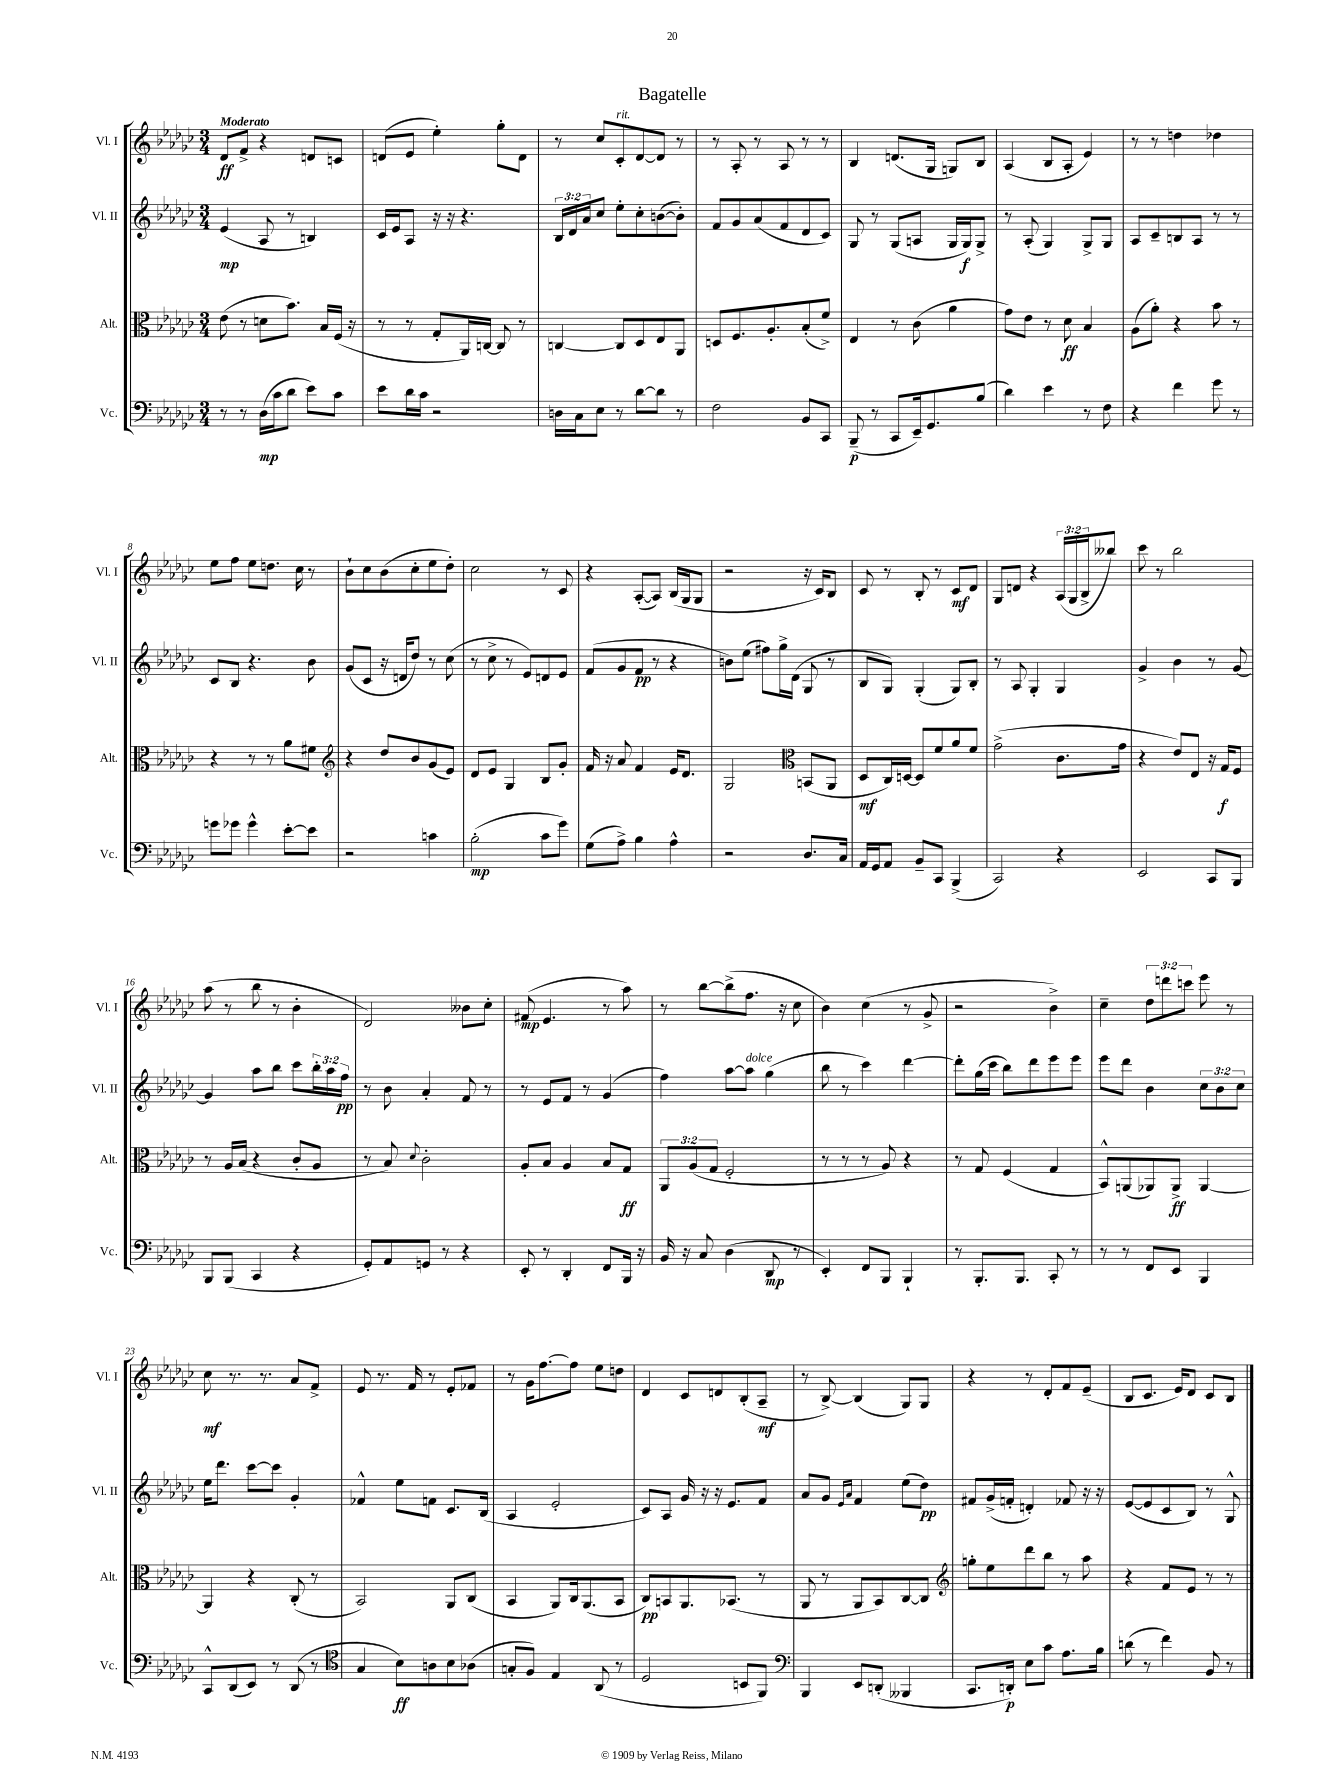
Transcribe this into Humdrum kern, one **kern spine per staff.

**kern	**kern	**kern	**kern
*staff4	*staff3	*staff2	*staff1
*clefF4	*clefC3	*clefG2	*clefG2
*k[b-e-a-d-g-c-]	*k[b-e-a-d-g-c-]	*k[b-e-a-d-g-c-]	*k[b-e-a-d-g-c-]
*M3/4	*M3/4	*M3/4	*M3/4
8r	(8e-	(4e-	8d-
8r	8r	.	8f^
(16D-	8d	8A-	4r
16c-	.	.	.
8d-	8.b-)	8r	.
8e-)	.	4B)	8d
.	16B-	.	.
8c-	(16F	.	8c
.	16r	.	.
=	=	=	=
8e-	8r	16c-	(8d
.	.	16e-	.
16d-	8r	8A-	8e-
16c-	.	.	.
2r	8G-'	16r	4ee-')
.	.	16r	.
.	16AA-)	4.r	.
.	[16C	.	.
.	8C]	.	8gg-'
.	8r	.	8d
=	=	=	=
16D	[4C	24B-	8r
.	.	24d-	.
16C-	.	.	.
.	.	24a-	.
8E-	.	8cc-	8cc-
8r	8C]	8ee-'	8c-'
[8d-	8D-	8cc-'	[8d-
8d-]	8E-	([8b	8d-]
8r	8AA-	8b'])	8r
=	=	=	=
2F	8D	8f	8r
.	8.F	8g-	8A-'
.	.	(8a-	8r
.	8.A-'	.	.
.	.	8f	8A-
8BB-	(8B-'	8d-	8r
8CC-	8f^)	8c-)	8r
=	=	=	=
(8BBB-~	4E-	8G-	4B-
8r	.	8r	.
8CC-	8r	(8G-	(8.d
16EE-~)	(8c-	8A	.
8.GG-	.	.	16G-
.	4a-	16G-	8G)
.	.	16G-)	.
(8B-	.	8G-^	8B-
=	=	=	=
4d-)	8g-)	8r	(4A-
.	8e-	(8A-'	.
4e-	8r	4G-)	8B-
.	8d-	.	8A-'
8r	4B-	8G-^	4e-)
8F	.	8G-	.
=	=	=	=
4r	(8A-	8A-	8r
.	8a-')	8c-~	8r
4f	4r	8B	4dd
.	.	8A-	.
8g-	8b-	8r	4dd-
8r	8r	8r	.
=	=	=	=
8g	4r	8c-	8ee-
8g-	.	8B-	8ff
4g-^^	8r	4.r	8ee-
.	8r	.	8.dd
[8e-'	8a-	.	.
.	.	.	16cc-
8e-]	8f#	8b-	8r
=	=	=	=
*	*clefG2	*	*
2r	4r	(8g-	8b-`
.	.	8c-	8cc-
.	8dd-	16r	(8b-
.	.	16d	.
.	8b-	8dd-)	8cc-'
4c	(8g-	8r	8ee-
.	8e-)	(8cc-	8dd-')
=	=	=	=
(2B-'	8d-	8r	2cc-
.	8e-	8cc-^	.
.	4G-	8r	.
.	.	8e-)	.
8c-	8B-	8d	8r
8g-)	8g-'	8e-	8c-
=	=	=	=
(8G-	16f	(8f	4r
.	16r	.	.
8A-^)	8a-	8g-	.
4B-	4f	8f	([8A-'
.	.	8r	8A-])
4A-^^	16e-	4r	(16B-
.	8.d-	.	16G-
.	.	.	8G-
=	=	=	=
2r	2G-	8b)	2r
.	.	(8ee-	.
.	.	8ff#)	.
.	.	16gg-^	.
.	.	(16d-	.
*	*clefC3	*	*
8.D-	(8BB	8G-	16r
.	.	.	16c-)
.	8AA-	8r	8B-
16C-	.	.	.
=	=	=	=
16AA-	8D-	8B-	8c-
16GG-	.	.	.
8AA-	16C-)	8G-)	8r
.	[16D	.	.
8BB-~	8D]	(4G-'	8B-'
8CC-	8f	.	8r
(4BBB-^	8a-	8G-)	8c-
.	8f	8B-'	8d-
=	=	=	=
2CC-)	(2g-^	8r	8G-
.	.	8A-	8d
.	.	4G-'	4r
4r	8.c-	4G-	(24A-
.	.	.	24G-
.	.	.	24B-^
.	.	.	8bb--)
.	16g-	.	.
=	=	=	=
2EE-	4r	4g-^	8ccc-
.	.	.	8r
.	8e-)	4b-	2bb-
.	8E-	.	.
8CC-	16r	8r	.
.	16G-	.	.
8BBB-	8F	[8g-	.
=	=	=	=
8BBB-	8r	4g-]	(8aa-
(8BBB-	16A-	.	8r
.	(16B-	.	.
4CC-	4r	8aa-	8bb-
.	.	8bb-	8r
4r	8c-'	8ccc-	4b-'
.	8A-	24bb-'	.
.	.	24aa-	.
.	.	24ff	.
=	=	=	=
8GG-')	8r	8r	2d-)
8AA-	8B-)	8b-	.
.	8qqd-	.	.
8GG	2c-'	4a-'	.
8r	.	.	.
4r	.	8f	8b--
.	.	8r	8cc-'
=	=	=	=
8EE-'	8A-'	8r	(8f#
8r	8B-	8e-	4.e-
4DD-'	4A-	8f	.
.	.	8r	.
8FF	8B-	(4g-	8r
16BBB-	8G-	.	8aa-)
16r	.	.	.
=	=	=	=
16BB-	12AA-	4ff)	8r
16r	.	.	.
.	(12A-	.	.
8C-	.	.	[8bb-
.	12G-	.	.
(4D-	2F'	[8aa-	(8bb-^]
.	.	8aa-]	8.ff
8DD-	.	(4gg-	.
.	.	.	16r
8r	.	.	8cc-
=	=	=	=
4EE-')	8r	8bb-	4b-)
.	8r	8r	.
8FF	8r	4ccc-)	(4cc-
8BBB-	8A-)	.	.
4BBB-`	4r	[4ddd-	8r
.	.	.	8g-^
=	=	=	=
8r	8r	8ddd-']	2r
8.BBB-'	8G-	(16gg-	.
.	.	16ccc-	.
.	(4F	8bb-)	.
8.BBB-	.	.	.
.	.	8ddd-	.
8CC-'	4G-	8eee-	4b-^)
8r	.	8eee-	.
=	=	=	=
8r	8BB-^^)	8eee-	4cc-~
8r	(8AA	8ddd-	.
8FF	8AA-)	4b-	12dd-
.	.	.	12ddd
8EE-	8AA-^	.	.
.	.	.	12ccc
4BBB-	[4AA-	12cc-	8eee-
.	.	12b-	.
.	.	.	8r
.	.	12cc-	.
=	=	=	=
8CC-^^	4AA-]	16ee-	8cc-
.	.	8.ddd-	.
(8DD-	.	.	8.r
8EE-)	4r	[8ccc-	.
.	.	.	8.r
8r	.	8ccc-]	.
(8DD-	(8C-'	4g-'	8a-
8r	8r	.	8f^
=	=	=	=
*clefC4	*	*	*
4G-	2BB-)	4f-^^	8e-
.	.	.	8.r
8B-)	.	8ee-	.
.	.	.	16f
8A	.	8f	8r
8B-	8AA-	8.c-	8e-'
(8A-	(8C-	.	8f-
.	.	(16B-	.
=	=	=	=
8G'	4BB-	4A-	8r
8F)	.	.	16g-
.	.	.	[8.ff
4E-	8AA-)	2e-'	.
.	16C-	.	8ff]
.	(8.AA-	.	.
(8AA-	.	.	8ee-
8r	8BB-	.	8dd
=	=	=	=
2D-	8C-)	8c-)	4d-
.	8BB	8A-	.
.	8.AA-	16g-	8c-
.	.	16r	.
.	.	16r	8d
.	(8.BB-	8.e-	.
8BB	.	.	(8B-'
8FF)	8r	8f	8A-~
=	=	=	=
*clefF4	*	*	*
4BBB-	8AA-	8a-	8r
.	8r	8g-	[8B-^)
.	.	16qqe-	.
.	.	16qqa-	.
8EE-	8AA-	4f	(4B-]
(8DD'	8BB-)	.	.
4BBB--	[8C-	(8ee-	8G-)
.	8C-]	8dd-)	8G-
=	=	=	=
*	*clefG2	*	*
8.CC-	8gg'	8f#	4r
.	8ee-	(16g-^	.
16DD')	.	16f'	.
8E-	8ddd-	4d')	8r
8c-	8bb-	.	8d-'
8.A-	8r	8f-	8f
.	8aa-	16r	(8e-~
16B-	.	16r	.
=	=	=	=
(8d	4r	([8e-	8B-
8r	.	8e-]	8.c-
4f)	8f	8c-	.
.	.	.	16e-)
.	8e-	8B-)	8d-
8BB-	8r	8r	8c-
8r	8r	8G-^^	8B-
==	==	==	==
*-	*-	*-	*-
